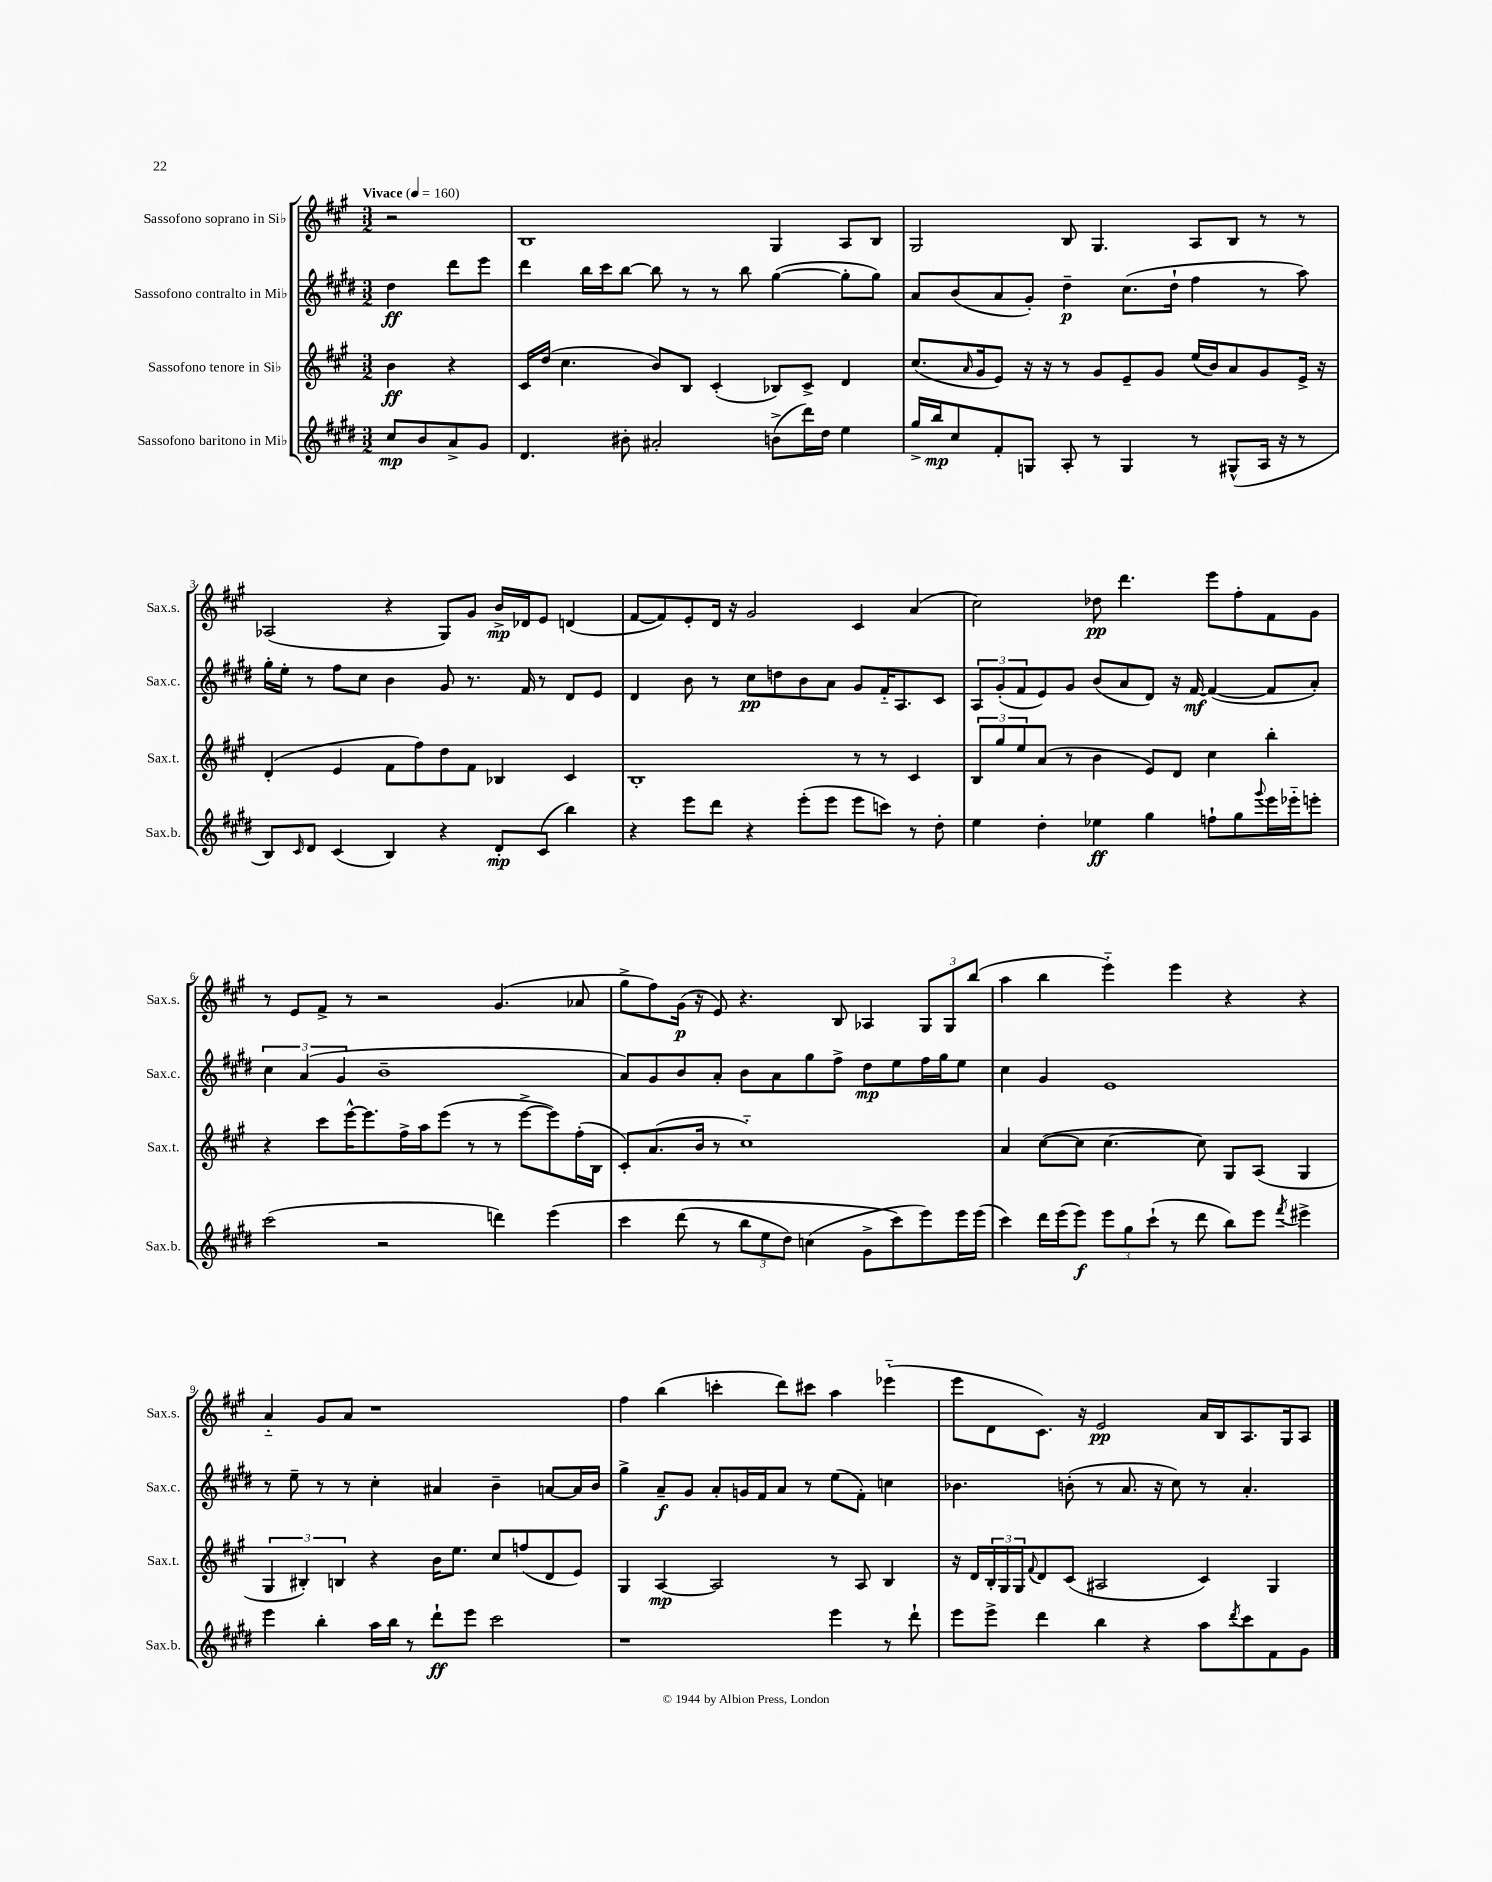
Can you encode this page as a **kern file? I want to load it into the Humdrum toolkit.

**kern	**kern	**kern	**kern
*staff4	*staff3	*staff2	*staff1
*clefG2	*clefG2	*clefG2	*clefG2
*k[f#c#g#d#]	*k[f#c#g#]	*k[f#c#g#d#]	*k[f#c#g#]
*M3/2	*M3/2	*M3/2	*M3/2
*MM160	*MM160	*MM160	*MM160
8cc#	4b	4dd#	2r
8b	.	.	.
8a^	4r	8ddd#	.
8g#	.	8eee	.
=	=	=	=
4.d#	16c#	4ddd#	1B
.	(16dd	.	.
.	4.cc#	.	.
.	.	16bb	.
.	.	16ccc#	.
8b#'	.	[8bb	.
2a#'	8b)	8bb]	.
.	8B	8r	.
.	(4c#'	8r	.
.	.	8bb	.
(8b^	8B-)	([4gg#	4G#
16ddd#)	8c#^	.	.
16dd#	.	.	.
4ee	4d	8gg#']	8A
.	.	8gg#)	8B
=	=	=	=
16gg#^	(8.cc#	8a	2G#
16bb	.	.	.
8cc#	.	(8b	.
.	16qqa	.	.
.	16g#	.	.
8f#'	8e)	8a	.
8G	16r	8g#')	.
.	16r	.	.
8A'	8r	4dd#~	8B
8r	8g#	.	4.G#
4G	8e~	(8.cc#	.
.	8g#	.	.
.	.	16dd#`	.
8r	(16ee	4ff#	8A
.	16b)	.	.
(8G#^^	8a	.	8B
16A	8g#	8r	8r
16r	.	.	.
8r	16e^	8aa)	8r
.	16r	.	.
=	=	=	=
8B)	(4d'	16gg#'	(2A-
.	.	16ee'	.
16qqc#	.	.	.
8d#	.	8r	.
(4c#	4e	8ff#	.
.	.	8cc#	.
4B)	8f#	4b	4r
.	8ff#)	.	.
4r	8dd	8g#	8G#)
.	8f#	8.r	8g#
8d#'	4B-	.	16b^
.	.	16f#	16d-
(8c#	.	8r	8e
4bb)	4c#	8d#	(4d
.	.	8e	.
=	=	=	=
4r	1B'	4d#	[8f#
.	.	.	8f#])
8eee	.	8b	8e'
8ddd#	.	8r	16d
.	.	.	16r
4r	.	8cc#	2g#
.	.	8dd	.
(8eee'	.	8b	.
8eee	.	8a	.
8eee	8r	8g#	4c#
8ccc)	8r	16f#'~	.
.	.	8.A	.
8r	4c#	.	(4a
8dd#'	.	8c#	.
=	=	=	=
4ee	12B	12A	2cc#)
.	12gg#	(12g#'	.
.	12ee	12f#	.
4dd#'	(8a	8e)	.
.	8r	8g#	.
4ee-	4b	(8b	8dd-
.	.	8a	4.ddd
4gg#	8e)	8d#)	.
.	8d	16r	.
.	.	[16f#	.
8ff`	4cc#	(4f#_	8eee
8gg#	.	.	8ff#'
8qqggg#	.	.	.
16eee	4bb'	8f#]	8f#
16eee-'~	.	.	.
8eee'	.	8a')	8g#
=	=	=	=
(2ccc#	4r	6cc#	8r
.	.	.	8e
.	.	(6a	.
.	8ccc#	.	8f#^
.	.	6g#	.
.	[16eee^^	.	8r
.	8.eee]	.	.
2r	.	1b~	2r
.	16ff#^	.	.
.	16aa	.	.
.	(8eee	.	.
.	8r	.	.
4ddd)	8r	.	(4.g#
.	[8eee^	.	.
&(4eee	8eee])	.	.
.	(16ff#'	.	8a-
.	16B	.	.
=	=	=	=
4ccc#	8c#')	8a)	8gg#^
.	(8.a	8g#	8ff#)
(8ddd#	.	8b	(16g#
.	16b	.	16r
8r	8r	8a'	8e)
12bb	1cc#'~)	8b	4.r
12ee	.	.	.
.	.	8a	.
12dd#)	.	.	.
(4cc	.	8gg#	.
.	.	8ff#^	8B
8g#^	.	8dd#	4A-
8ccc#&)	.	8ee	.
8eee)	.	16ff#	12G#
.	.	16gg#	.
.	.	.	12G#
16eee	.	8ee	.
.	.	.	(12bb
(16eee	.	.	.
=	=	=	=
4ccc#)	4a	4cc#	4aa
16ddd#	([8cc#	4g#	4bb
(16eee	.	.	.
8eee)	8cc#]	.	.
12eee	[4.cc#	1e	4eee'~)
12gg#	.	.	.
(12ccc#`	.	.	.
8r	.	.	4eee
8ddd#	8cc#])	.	.
8bb)	8G#	.	4r
8eee	(8A	.	.
8qfff#	.	.	.
4eee#^	4G#	.	4r
=	=	=	=
4eee	6G#	8r	4a'~
.	.	8ee~	.
.	6B#')	.	.
4bb'	.	8r	8g#
.	6B	.	.
.	.	8r	8a
16aa	4r	4cc#'	1r
16bb	.	.	.
8r	.	.	.
8ddd#`	16b	4a#	.
.	8.ee	.	.
8eee	.	.	.
2ccc#	8cc#	4b~	.
.	(8ff	.	.
.	8d	[8a	.
.	8e)	16a]	.
.	.	16b	.
=	=	=	=
1r	4G#	4gg#^	4ff#
.	[4A	8a~	(4bb
.	.	8g#	.
.	2A]	8a'	4ccc'
.	.	16g	.
.	.	16f#	.
.	.	8a	8ddd)
.	.	8r	8ccc#
4eee	8r	(8ee	4aa
.	8A	8f#')	.
8r	4B	4cc	(4eee-'~
8ddd#`	.	.	.
=	=	=	=
8eee	16r	4.b-	8eee
.	16d	.	.
8eee^	24B'	.	8d
.	24G#	.	.
.	24G#	.	.
.	8qqf#	.	.
4ddd#	8d	.	8.c#)
.	(8c#	(8b'	.
.	.	.	16r
4bb	2A#	8r	2e
.	.	8.a	.
4r	.	.	.
.	.	16r	.
.	.	8cc#)	.
8aa	4c#)	8r	16a
.	.	.	16B
8qddd#	.	.	.
8ccc#	.	4.a'	8.A
8f#	4G#	.	.
.	.	.	16G#
8g#	.	.	8A
==	==	==	==
*-	*-	*-	*-
